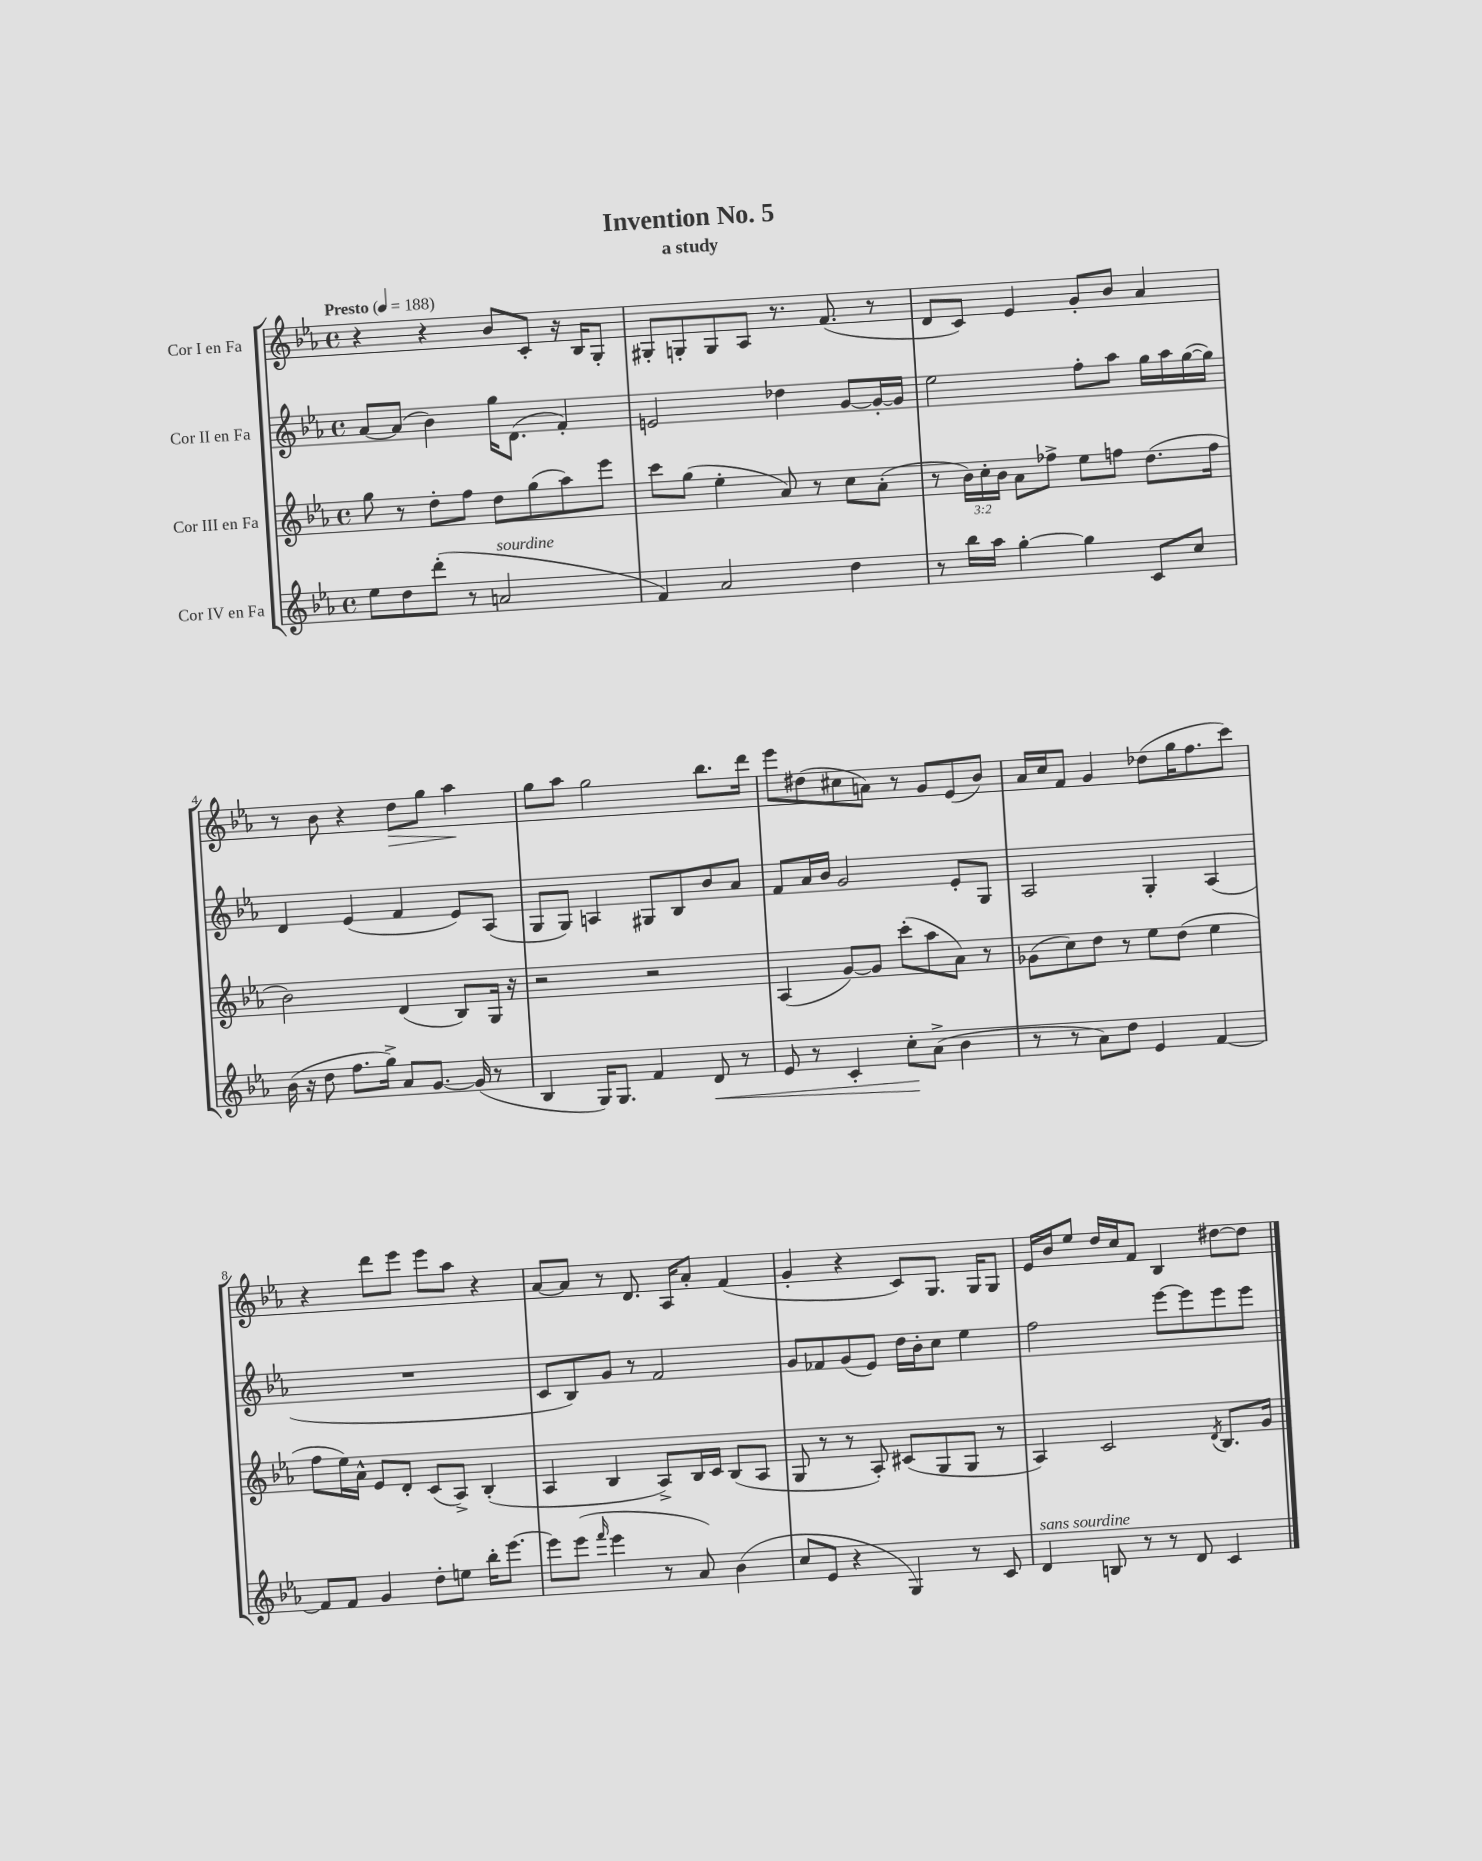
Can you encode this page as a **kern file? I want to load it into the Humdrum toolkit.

**kern	**kern	**kern	**kern
*staff4	*staff3	*staff2	*staff1
*clefG2	*clefG2	*clefG2	*clefG2
*k[b-e-a-]	*k[b-e-a-]	*k[b-e-a-]	*k[b-e-a-]
*M4/4	*M4/4	*M4/4	*M4/4
*met(c)	*met(c)	*met(c)	*met(c)
*MM188	*MM188	*MM188	*MM188
8ee-\L	8gg\	[8a-/L	4r
8dd\	8r	(8a-/]J	.
(8ddd'\J	8dd'\L	4b-\)	4r
8r	8ff\J	.	.
2a/	8dd\L	16gg\LK	8b-/L
.	.	(8.d\J	.
.	(8gg\	.	8c'/J
.	8aa-\)	4f'/)	16r
.	.	.	16B-/LK
.	8eee-\J	.	8G'/J
=	=	=	=
4f/)	8ccc\L	2e/	8G#'/L
.	(8gg\J	.	8G'/
2a-/	4ee-'\	.	8G/
.	.	.	8A-/J
.	8a-/)	4dd-\	8.r
.	8r	.	.
.	.	.	(8.f/
4dd\	8cc\L	[8g/L	.
.	(8a-'\J	16g'/_L	8r
.	.	16g/]JJ	.
=	=	=	=
8r	8r	2ee-\	8d/L
16bb-\LL	24b-\LL)	.	8c/J)
.	24cc'\	.	.
16aa-\JJ	.	.	.
.	24b-\JJ	.	.
[4gg'\	8a-\L	.	4e-/
.	8ff-^\J	.	.
4gg\]	8ee-\L	8ff'\L	8g'/L
.	8ff\J	8aa-\J	8b-/J
8c/L	(8.dd\L	16gg\LL	4a-/
.	.	16aa-\	.
8cc/J	.	([16gg\	.
.	16ff\Jk	16gg\]JJ)	.
=	=	=	=
(16b-\	2b-\)	4d/	8r
16r	.	.	.
8dd\	.	.	8b-\
8.ff\L	.	(4e-/	4r
16gg^\Jk)	.	.	.
8a-/L	(4d/	4f/	8dd\L
[8.g/J	.	.	8gg\J
.	8B-/L)	8e-/L)	4aa-\
(16g/]	.	.	.
8r	16G/Jk	(8A-/J	.
.	16r	.	.
=	=	=	=
4B-/	2r	8G/L	8gg\L
.	.	8G/J)	8aa-\J
16G/LK)	.	4A/	2gg\
8.G/J	.	.	.
4f/	2r	8G#/L	.
.	.	8B-/	.
8d/	.	8b-/	8.bb-\L
8r	.	8a-/J	.
.	.	.	16ddd\Jk
=	=	=	=
8e-/	(4A-/	8f/L	8eee-\L
8r	.	16a-/L	(8dd#\
.	.	16b-/JJ	.
4c'/	[8g/L)	2g/	8cc#\
.	8g/]J	.	8a\J)
8cc'\L	(8ccc'\L	.	8r
(8a-^\J	8aa-\	.	8g/L
4b-\	8a-\J)	8e-'/L	(8e-/
.	8r	8G/J	8b-/J)
=	=	=	=
8r	(8g-\L	2A-/	16a-/LL
.	.	.	16cc/J
8r	8cc\)	.	8f/J
8a-\L)	8dd\J	.	4g/
8dd\J	8r	.	.
4e-/	8ee-\L	4G'/	(8dd-\L
.	(8dd\J	.	16gg\K
.	.	.	8.ff\
[4f/	4ee-\	(4A-/	.
.	.	.	8ccc\J)
=	=	=	=
8f/]L	8ff\L	1r	4r
8f/J	16ee-\L)	.	.
.	16a-^^\JJ	.	.
4g/	8e-/L	.	8ddd\L
.	8d'/J	.	8eee-\J
8dd'\L	(8c/L	.	8eee-\L
8ee\J	8A-^/J)	.	8aa-\J
16bb-'\LK	(4B-'/	.	4r
[8.eee-\J	.	.	.
=	=	=	=
8eee-\]L	4A-/	8c/L	[8a-/L
(8eee-\J	.	8B-/)	8a-/]J
16qqfff/	.	.	.
4eee-\	4B-/	8g/J	8r
.	.	8r	8.d/
8r	8A-^/L)	2f/	.
.	.	.	16A-/LK
8a-/)	16B-/L	.	8a-'/J
.	16c/JJ	.	.
(4b-\	(8B-/L	.	(4f/
.	8A-/J	.	.
=	=	=	=
8cc/L	8G/	8g/L	4g'/
8e-/J	8r	8f-/	.
4r	8r	(8g/	4r
.	8A-'/)	8e-/J)	.
4G/)	(8c#/L	16dd\LL	8c/L)
.	.	16b-'\J	.
.	8G/	8cc\J	8.G/J
8r	8G/J	4ee-\	.
.	.	.	16G/LK
8c/	8r	.	8G/J
=	=	=	=
4d/	4A-/)	2ff\	16e-/LL
.	.	.	16b-/J
.	.	.	8ee-/J
8B/	2c/	.	16dd/LL
.	.	.	16cc/J
8r	.	.	8f/J
8r	.	[8eee-\L	4B-/
8d/	.	8eee-\]	.
.	8qd/	.	.
4c/	8.B-/L	8eee-\	[8dd#\L
.	.	8eee-\J	8dd#\]J
.	16g/Jk	.	.
==	==	==	==
*-	*-	*-	*-
